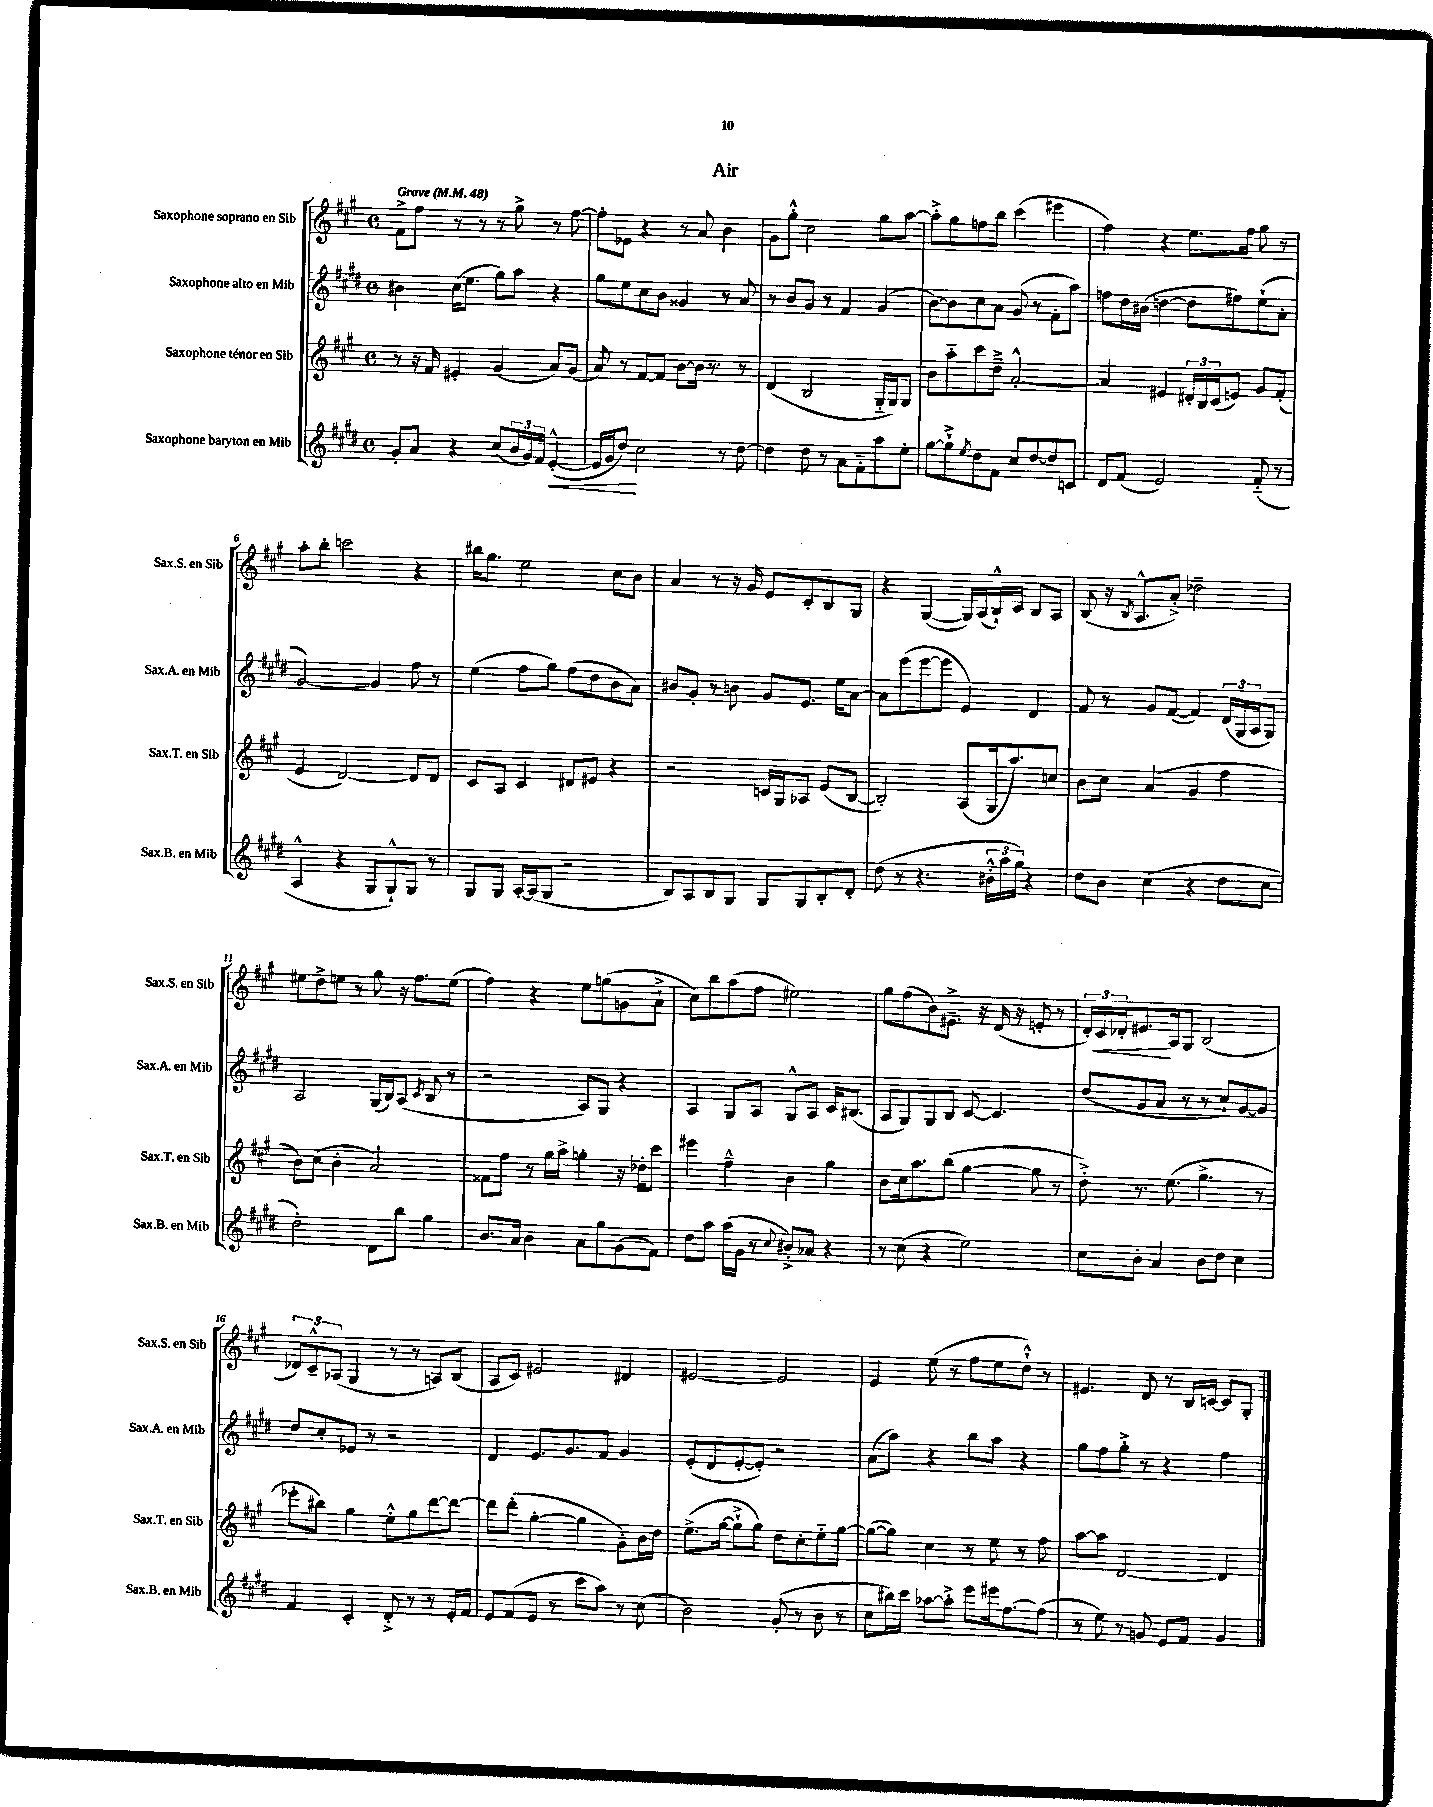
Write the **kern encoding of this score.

**kern	**kern	**kern	**kern
*staff4	*staff3	*staff2	*staff1
*clefG2	*clefG2	*clefG2	*clefG2
*k[f#c#g#d#]	*k[f#c#g#]	*k[f#c#g#d#]	*k[f#c#g#]
*M4/4	*M4/4	*M4/4	*M4/4
*met(c)	*met(c)	*met(c)	*met(c)
*MM48	*MM48	*MM48	*MM48
8g#'	8r	4b#	8f#^
8a	16r	.	8ff#
.	16f#	.	.
4r	4e#'	(16cc#	8r
.	.	8.ee	.
.	.	.	8r
(8cc#	(4g#	8gg#)	8r
24b	.	8aa	8gg#^
24g#)	.	.	.
24f#	.	.	.
([4e'^^	8a)	4r	8r
.	(8g#	.	[8ff#
=	=	=	=
16e]	8a)	8gg#	8ff#']
16g#	.	.	.
8dd#)	8r	8ee	8e-
2cc#	[8f#	8cc#	4r
.	8f#]	8b	.
.	[8b	4g##	8r
.	16b]	.	8a
.	8.r	.	.
8r	.	8r	4b
[8dd#	8r	8a	.
=	=	=	=
4dd#]	(4d	8r	8g#
.	.	8b	8gg#'^^
8dd#	2B	8g#	2cc#
8r	.	8r	.
8a	.	4f#	.
8f#'~	.	.	.
8aa	16G#'~	(4g#	8gg#
.	16G#)	.	.
8ee'	8G#	.	[8aa
=	=	=	=
[8gg#	8b	[8b)	8aa'^]
8gg#`^]	8aa'~	8b]	8gg#
8qee	.	.	.
8dd#	8ccc#	8cc#	8ff
8f#	8dd~^	8a	8bb
8cc#	[2a'^^	(8g#	(4ccc#
[8dd#	.	8r	.
8dd#]	.	8f#'	4eee#
8c	.	8aa)	.
=	=	=	=
8d#	4a]	8ff	4ff#)
(8f#	.	16dd#	.
.	.	(16b#	.
2e)	4e#	[4dd	4r
.	24d#'	8dd]	8.ee
.	24B	.	.
.	(24c#	.	.
.	8e)	8ff#)	.
.	.	.	16ff#
(8f#'~	8g#	(8ee`	8gg#
8r	(8f#'	8a'	8r
=	=	=	=
4A^^	4e	[2g#)	8aa'
.	.	.	8bb'
4r	[2d)	.	2ccc
8G#	.	4g#]	.
8G#`^^)	.	.	.
8G#	8d]	8ff#	4r
8r	8d	8r	.
=	=	=	=
8G#	8c#	(4ee	16bb#
.	.	.	8.gg#
8G#	8A	.	.
[16A'	4c#	8ff#	2ee
(16A]	.	.	.
8G#	.	8gg#)	.
2r	8d#	(8ff#	.
.	8e#	8dd#	.
.	4r	8b	8cc#
.	.	8a)	8b
=	=	=	=
8B)	2r	8b#	4a
8A	.	8g#'	.
8B	.	8r	8r
8G#	.	8b	16r
.	.	.	16g#
8G#	16c	8g#	8e
.	16G#	.	.
8G#	8A-	8.e	8c#'
8B'	(8e	.	8B
.	.	16ee	.
8d#'	[8B	[8a	8G#
=	=	=	=
(8dd#	2B'])	8a]	4r
8r	.	(8eee	.
4.r	.	[8eee	([4G#
.	.	8eee]	.
.	(8A	4e)	16G#])
.	.	.	(16A
24b#'^^	16G#	.	16B`^^)
24aa	.	.	.
.	8.aa)	.	16c#
24gg#)	.	.	.
4r	.	4d#	8B
.	8cc	.	8A
=	=	=	=
8dd#	8b	8f#	(8B
8b	8cc#	8r	16r
.	.	.	8qB
.	.	.	8.A^^
(4cc#	(4a	8g#	.
.	.	([8f#	8a'^)
4r	4g#	4f#])	2dd-~
8dd#	4ff#	(24d#	.
.	.	24G#	.
.	.	24A	.
8cc#	.	8G#)	.
=	=	=	=
2dd#')	8b)	2A	8ee#
.	(8cc#	.	8dd^
.	4b'	.	8ee
.	.	.	8r
8d#	2a)	(16G#	8gg#
.	.	16B)	.
8bb	.	(8A	16r
.	.	.	8.ff#
.	.	8qc#	.
4gg#	.	8B	.
.	.	8r	(8ee
=	=	=	=
8.b	8f##	2r	4ff#)
.	8ff#	.	.
16a	.	.	.
4b	8r	.	4r
.	16gg#	.	.
.	16aa^	.	.
8a	4gg'	8A)	8ee
8gg#	.	8G#	(8gg
(8g#	16r	4r	8g
.	16dd-'	.	.
8f#)	8ccc#	.	8a`^
=	=	=	=
8dd#	4eee#	4A	8cc#)
8aa	.	.	8bb
(16aa	4ff#~^^	8G#	(8aa
16g#	.	.	.
8r	.	8A	8ff#
8qqcc#	.	.	.
8b#'^)	4b	8G#^^	2ee#)
8a-	.	8A	.
4r	4gg#	16c#	.
.	.	(8.B#	.
=	=	=	=
8r	8b	8A	8gg#
(8cc#	16cc#	8G#)	(8ff#
.	8.aa	.	.
4r	.	8G#	8b)
.	(8bb	8B	8.e#~^
2ee)	[4gg#	[8c#	.
.	.	.	16r
.	.	4.c#]	(16d
.	.	.	16r
.	8gg#]	.	8e'
.	8r	.	8r
=	=	=	=
8cc#	8dd'^)	(8dd#	24d')
.	.	.	24c#
.	.	.	24d-'
8b'	8.r	8g#	8.e#
4a	.	8a	.
.	(8.ee	.	16A
.	.	8r	8G#
8b	4.gg#^	8r	(2B
8dd#	.	8cc#`)	.
4cc#	.	[8g#	.
.	8r	8g#]	.
=	=	=	=
4f#	8eee-'	8dd#	12d-)
.	.	.	12c#~^^
.	8bb#)	8cc#'	.
.	.	.	(12A-
4c#'	4gg#	8e-	4G#
.	.	8r	.
8d#'^	8ee'^^	2r	8r
8r	8gg#	.	8r
8r	[8ddd	.	8A)
16e'	8ddd_	.	(8B
16f#	.	.	.
=	=	=	=
8e	8ddd]	4d#	8A
(8f#	(8ddd'	.	8c#)
8e	[4gg#'	8.e	2e#
8r	.	.	.
.	.	8.g#	.
8ccc#	4gg#]	.	.
8aa)	.	8f#	.
8r	8g#')	4g#	4d#
(8cc#	16b	.	.
.	16dd	.	.
=	=	=	=
2b)	(8.ee^	(8e'	[2e#
.	.	8d#	.
.	[16gg#	.	.
.	8gg#`^]	[8e'	.
.	8gg#)	8e'])	.
(8g#'	8dd	2r	2e#]
8r	8cc#'	.	.
8b	8ee'~	.	.
8r	[8gg#	.	.
=	=	=	=
8cc#	(8gg#_	(8a	4e
16bb#)	8gg#])	8aa)	.
16ccc#	.	.	.
[8aa-	4cc#	4r	(8ee
8aa-'^]	.	.	8r
8eee	8r	8bb	8ff#
16eee#	8ee	8aa	8ee
[8.ff#	.	.	.
.	8r	4r	8dd`^^)
(8ff#]	8ff#	.	8r
=	=	=	=
8r	[8aa	8gg#	4.e#
8ee)	8aa]	8ff#	.
8r	[2d	8gg#'^	.
8g	.	8r	8d
8e	.	4r	8r
8f#	.	.	16B
.	.	.	[16c
4g	4d]	4ff#	8c]
.	.	.	8G#'
==	==	==	==
*-	*-	*-	*-
